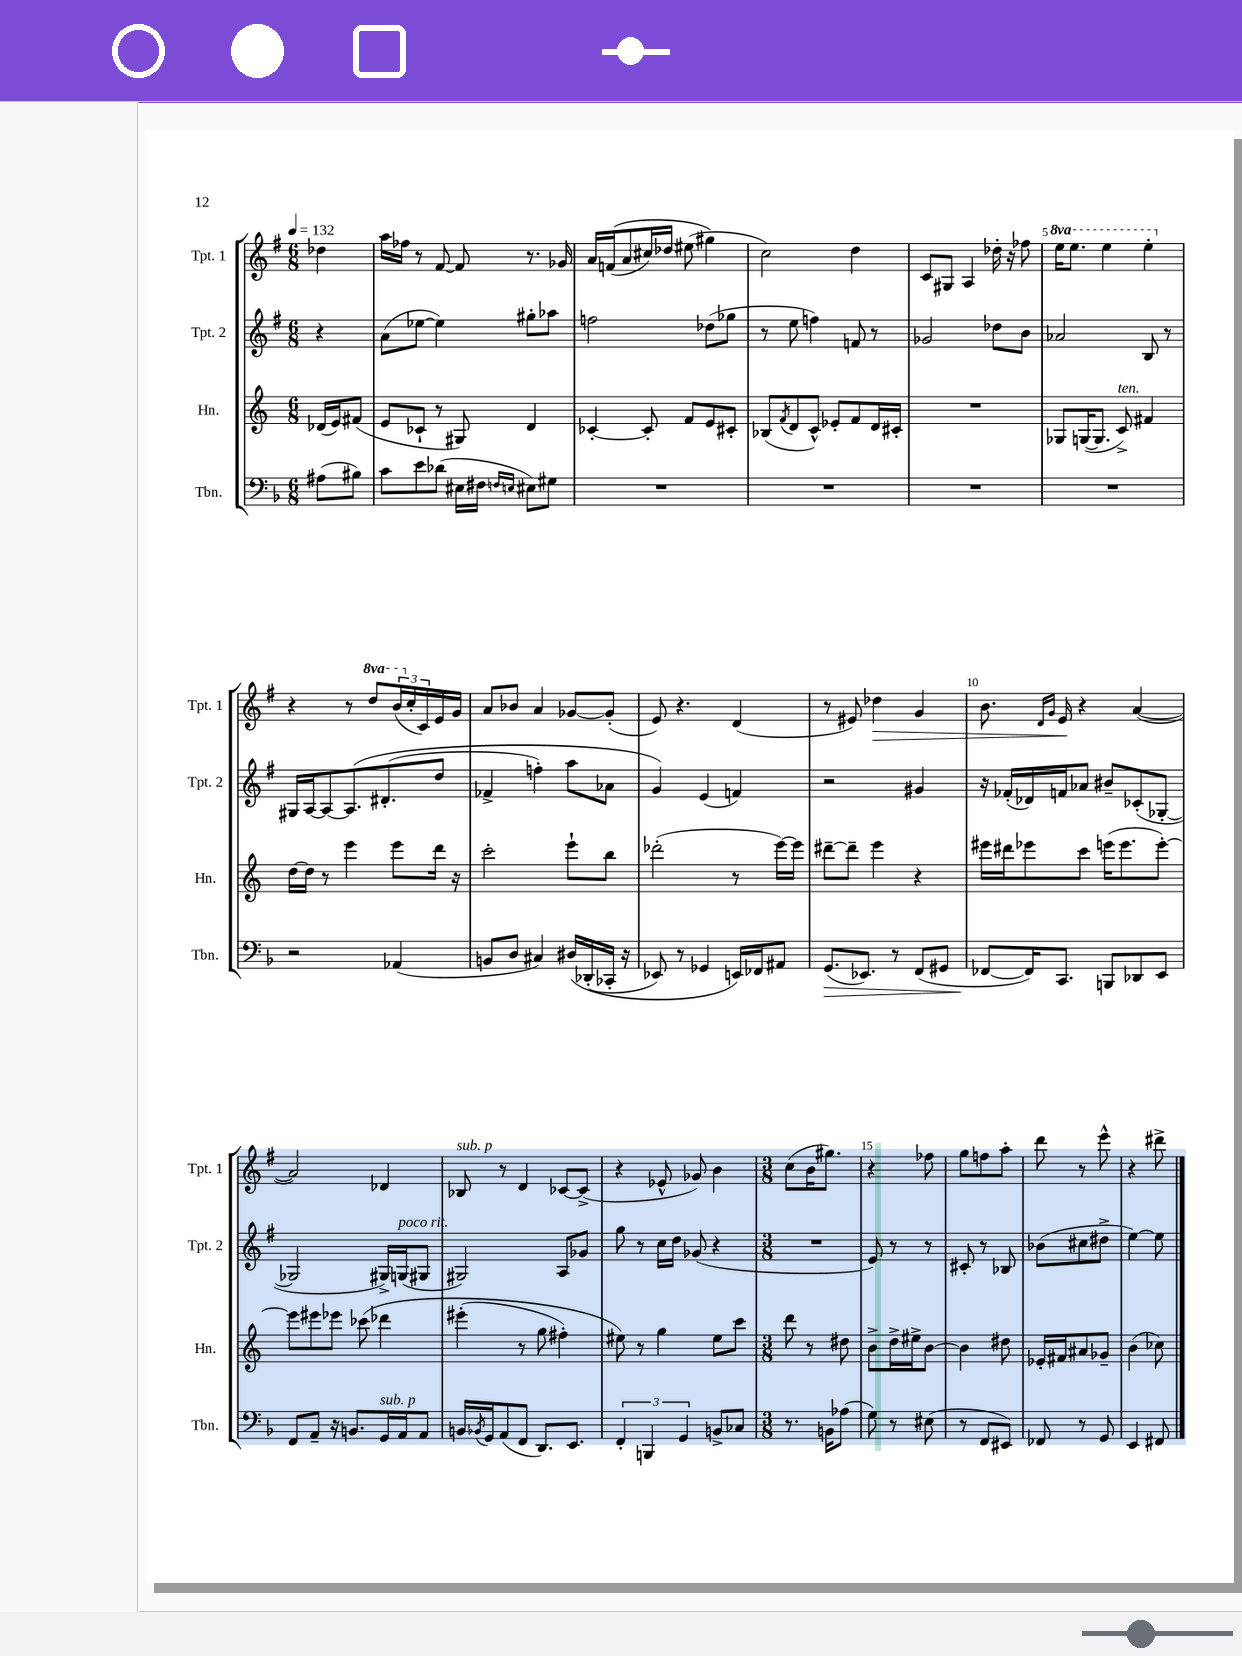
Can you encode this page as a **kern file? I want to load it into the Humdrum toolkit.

**kern	**kern	**kern	**kern
*staff4	*staff3	*staff2	*staff1
*clefF4	*clefG2	*clefG2	*clefG2
*k[b-]	*k[]	*k[f#]	*k[f#]
*M6/8	*M6/8	*M6/8	*M6/8
*MM132	*MM132	*MM132	*MM132
(8A#	(16d-	4r	4dd-
.	16e)	.	.
8B#)	(8f#	.	.
=	=	=	=
8c	8e	(8a	16aa
.	.	.	16ff-
8e	8c-`	[8ee-	8r
(8d-	8r	4ee-])	[8f#
16E#	8G#)	.	8f#]
16F#	.	.	.
16qqF	.	.	.
16qqE	.	.	.
8E#)	4d	8gg#'	8.r
8G#	.	8aa-	.
.	.	.	16g-
=	=	=	=
2.r	[4c-'	2ff	16a
.	.	.	&((16f
.	.	.	8a
.	8c-']	.	16cc#)
.	.	.	16dd-
.	8f	.	(8ee#
.	8e	(8dd-	4gg#&)
.	8c#'	8gg-	.
=	=	=	=
2.r	(8B-	8r	2cc)
.	8qf	.	.
.	8d	8ee	.
.	8c^^)	4ff)	.
.	8e-'	.	.
.	8f	8f	4dd
.	16d	8r	.
.	16c#'	.	.
=	=	=	=
2.r	2.r	2g-	8c
.	.	.	8G#
.	.	.	4A
.	.	8dd-	16dd-'
.	.	.	16r
.	.	8b	8ff-
=	=	=	=
2.r	8G-	2a-	16eee
.	.	.	8.eee
.	([16G	.	.
.	8.G]	.	.
.	.	.	4eee
.	8c^)	.	.
.	4f#	8B	4eee'
.	.	8r	.
=	=	=	=
2r	[16dd	16G#	4r
.	16dd]	[16A	.
.	8r	8A_	.
.	4eee	&(8.A]	8r
.	.	.	8ddd
.	.	(8.d#'	.
(4AA-	8eee	.	(24bb
.	.	.	24cc'
.	.	.	24c)
.	16ddd	8dd	16e
.	16r	.	16g
=	=	=	=
8BB	2ccc'	4f-^	8a
8D	.	.	8b-
4C#)	.	4ff')	4a
&(16D#	8eee`	8aa	[8g-
(16DD-'	.	.	.
16CC-'	8bb	8a-	(8g-']
16r	.	.	.
=	=	=	=
8EE-)	(2ddd-'	4g&)	8e)
8r	.	.	4.r
4GG-	.	(4e	.
16EE&)	8r	4f)	(4d
16FF-	.	.	.
8AA#	[16eee)	.	.
.	16eee]	.	.
=	=	=	=
(8.GG	[8ddd#~	2r	8r
.	8ddd#~]	.	8e#)
8.EE-)	.	.	.
.	4eee	.	4dd-
8r	.	.	.
(8FF	4r	4g#	4g
8GG#	.	.	.
=	=	=	=
[8FF-	16eee#	16r	8.b
.	16ddd#	(16f-'	.
16FF-])	8eee-	16d-)	.
.	.	.	16qqd
.	.	.	16qqg
8.CC	.	16f	16e
.	8ccc	8a-	4r
8BBB	(16eee	8b#~	.
.	8.eee	.	.
8DD-	.	(8c-'	([4a
8EE	[8eee')	[8G-'	.
=	=	=	=
8FF	8eee]	2G-]	2a])
8AA~	8eee#	.	.
16r	8eee-	.	.
8.BB	.	.	.
.	&(8ccc-	.	.
16GG	4ddd-	16G#^)	4d-
16AA	.	(16G	.
8AA	.	8G#	.
=	=	=	=
16BB	(4eee#'	2G#)	8B-
8qBB-	.	.	.
16GG	.	.	.
(8AA	.	.	8r
8FF	8r	.	4d
8.DD)	8gg	.	.
.	4ff#')	8A	[8c-
8.EE	.	.	.
.	.	8g-	(8c-^]
=	=	=	=
6FF'	8ee#&)	8gg	4r
.	8r	8r	.
6BBB	.	.	.
.	4gg	16cc	8e-^^
.	.	16dd	.
6GG	.	.	.
.	.	(8g-	8g-)
8BB^	8ee#	4r	4b
8C-	8ccc	.	.
=	=	=	=
*M3/8	*M3/8	*M3/8	*M3/8
8.r	8ddd	4.r	(8cc
.	8r	.	16b
16BB	.	.	8.gg#)
(8A-	8dd#	.	.
=	=	=	=
8G)	8b^	8e)	4r
8r	16dd^	8r	.
.	16ee#^	.	.
(8E#	[8b	8r	8ff-
=	=	=	=
8r	4b]	8c#'	8gg
8FF	.	8r	8ff
8EE#)	8dd#	8B-	8aa'
=	=	=	=
8FF-	16e-'	(8b-	8ddd
.	16f#	.	.
8r	8a#	8cc#	8r
8GG	8g-~	8dd#^	8eee^^
=	=	=	=
4EE	(4b	[4ee)	4r
8FF#	8cc-)	8ee]	8ddd#^
==	==	==	==
*-	*-	*-	*-
